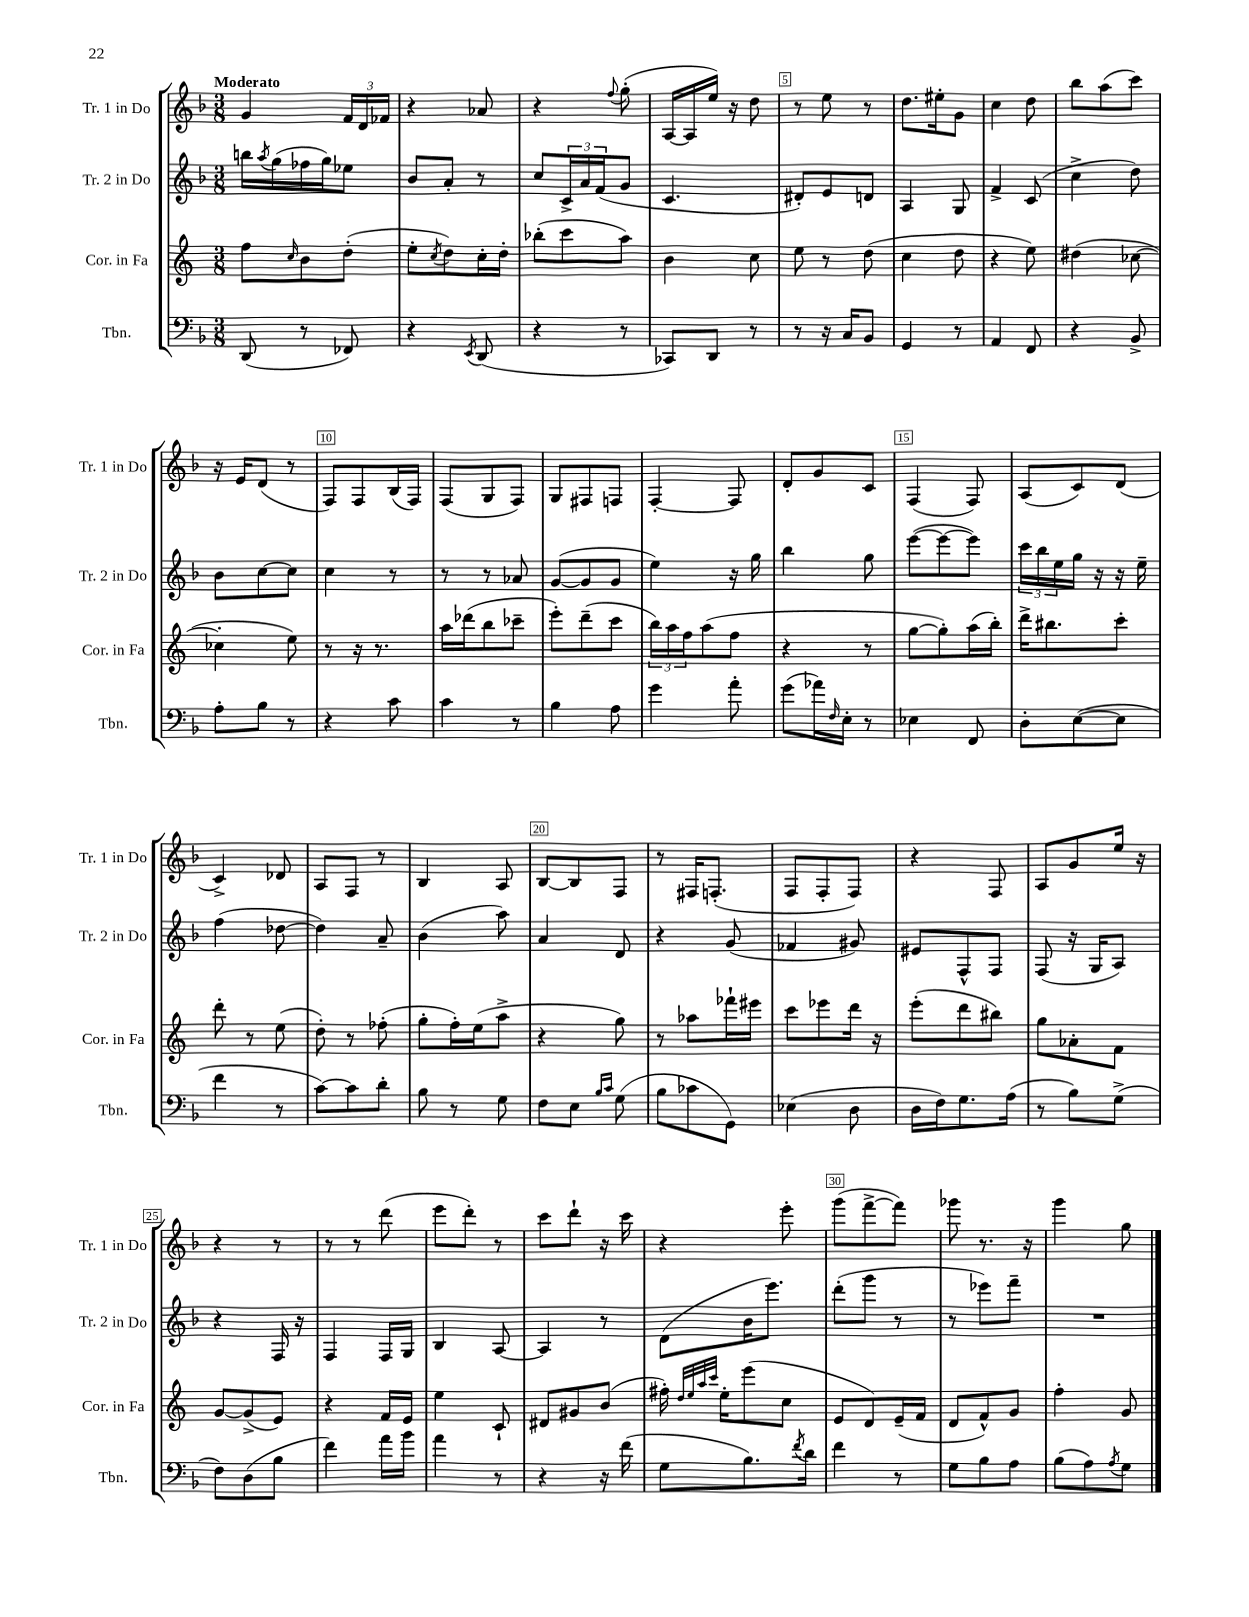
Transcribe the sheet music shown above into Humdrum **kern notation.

**kern	**kern	**kern	**kern
*staff4	*staff3	*staff2	*staff1
*clefF4	*clefG2	*clefG2	*clefG2
*k[b-]	*k[]	*k[b-]	*k[b-]
*M3/8	*M3/8	*M3/8	*M3/8
(8DD	8ff	16bb	4g
.	.	8qaa	.
.	.	(16gg	.
.	16qqcc	.	.
8r	8b	16ff-	.
.	.	16gg)	.
8FF-)	(8dd'	8ee-	24f
.	.	.	24d
.	.	.	24f-
=	=	=	=
4r	8ee'	8b-	4r
.	8qcc	.	.
.	8dd)	8a'	.
8qEE	.	.	.
(8DD	16cc'	8r	8a-
.	16dd'	.	.
=	=	=	=
4r	(8bb-'	8cc	4r
.	8ccc	24c^	.
.	.	24a	.
.	.	(24f	.
.	.	.	8qqff
8r	8aa)	8g	(8gg'
=	=	=	=
8CC-)	4b	4.c	[16A
.	.	.	16A]
8DD	.	.	16ee)
.	.	.	16r
8r	8cc	.	8dd
=	=	=	=
8r	8ee	8d#')	8r
16r	8r	8e	8ee
16C	.	.	.
8BB-	(8dd	8d	8r
=	=	=	=
4GG	4cc	4A	8.dd
.	.	.	16ee#'
8r	8dd	8G	8g
=	=	=	=
4AA	4r	4f^	4cc
8FF	8ee)	(8c	8dd
=	=	=	=
4r	(4dd#	4cc^	8bb-
.	.	.	(8aa
8BB-^	[8cc-	8dd)	8ccc)
=	=	=	=
8A'	4cc-']	8b-	16r
.	.	.	16e
8B-	.	[8cc	(8d
8r	8ee)	8cc]	8r
=	=	=	=
4r	8r	4cc	8F)
.	16r	.	8F
.	8.r	.	.
8c	.	8r	(16B-
.	.	.	16F)
=	=	=	=
4c	16aa	8r	(8F
.	(16ddd-	.	.
.	8bb	8r	8G
8r	8ccc-~	8a-	8F)
=	=	=	=
4B-	8eee')	([8g	8G
.	(8ddd~	8g]	8F#
8A	8ccc	8g	8F
=	=	=	=
4g	24bb)	4ee)	[4F'
.	24aa	.	.
.	24ff	.	.
.	(8aa	.	.
8a'	8ff	16r	8F]
.	.	16gg	.
=	=	=	=
(8g	4r	4bb-	8d'
16a-)	.	.	8g
16qqF	.	.	.
16E'	.	.	.
8r	8r	8gg	8c
=	=	=	=
4E-	[8gg	([8eee	(4F
.	8gg'])	8eee_	.
8FF	(16aa	8eee])	8F)
.	16bb')	.	.
=	=	=	=
8D'	16ddd^	24ccc	(8A
.	.	24bb-	.
.	8.bb#	.	.
.	.	24ee	.
([8E	.	16gg	8c)
.	.	16r	.
8E]	8ccc'	16r	(8d
.	.	16ee~	.
=	=	=	=
4f	8ddd'	(4ff	4c^)
.	8r	.	.
8r	(8ee	[8dd-	8d-
=	=	=	=
[8c)	8dd')	4dd-])	8A
8c]	8r	.	8F
8d'	(8ff-'	8a~	8r
=	=	=	=
8B-	8gg'	(4b-	4B-
8r	16ff')	.	.
.	(16ee	.	.
8G	8aa^	8aa)	8A
=	=	=	=
8F	4r	4a	[8B-
8E	.	.	8B-]
16qqB-	.	.	.
16qqc	.	.	.
(8G	8gg)	8d	8F
=	=	=	=
8B-	8r	4r	8r
8c-	8aa-	.	16F#
.	.	.	(8.F'
8GG)	16fff-`	(8g	.
.	16eee#	.	.
=	=	=	=
(4E-	8ccc	4f-	8F
.	8eee-	.	8F'
8D	16ddd	8g#)	8F)
.	16r	.	.
=	=	=	=
16D	(8eee'	8e#	4r
16F)	.	.	.
8.G	8ddd	8F^^	.
.	8bb#)	8F	8F
(16A	.	.	.
=	=	=	=
8r	8gg	(8F	8A
8B-)	8a-'	16r	8g
.	.	16G	.
(8G^	8f	8A)	16ee
.	.	.	16r
=	=	=	=
8F)	[8g	4r	4r
(8D	(8g^]	.	.
8B-	8e)	16F	8r
.	.	16r	.
=	=	=	=
4f)	4r	4F	8r
.	.	.	8r
16a	16f	16F	(8ddd
16b-	16e	16G	.
=	=	=	=
4a	4ee	4B-	8eee
.	.	.	8ddd')
8r	8c`	[8A	8r
=	=	=	=
4r	8d#	4A]	8ccc
.	8g#	.	8ddd`
16r	(8b	8r	16r
(16f	.	.	16ccc
=	=	=	=
8G	16ff#')	(8d	4r
.	32qqdd	.	.
.	32qqee	.	.
.	32qqaa	.	.
.	32qqccc	.	.
.	16ee'	.	.
8.B-)	(8eee	16b-	.
.	.	8.eee)	.
.	8cc	.	8eee'
8qf	.	.	.
16d	.	.	.
=	=	=	=
4f	8e	(8ddd'	(8ggg
.	8d)	8ggg	[8fff^
8r	(16e~	8r	8fff])
.	16f	.	.
=	=	=	=
8G	8d	8r	8ggg-
8B-	8f^^)	8eee-)	8.r
8A	8g	8fff~	.
.	.	.	16r
=	=	=	=
(8B-	4ff'	4.r	4ggg
8A)	.	.	.
8qA	.	.	.
8G	8g	.	8gg
==	==	==	==
*-	*-	*-	*-
